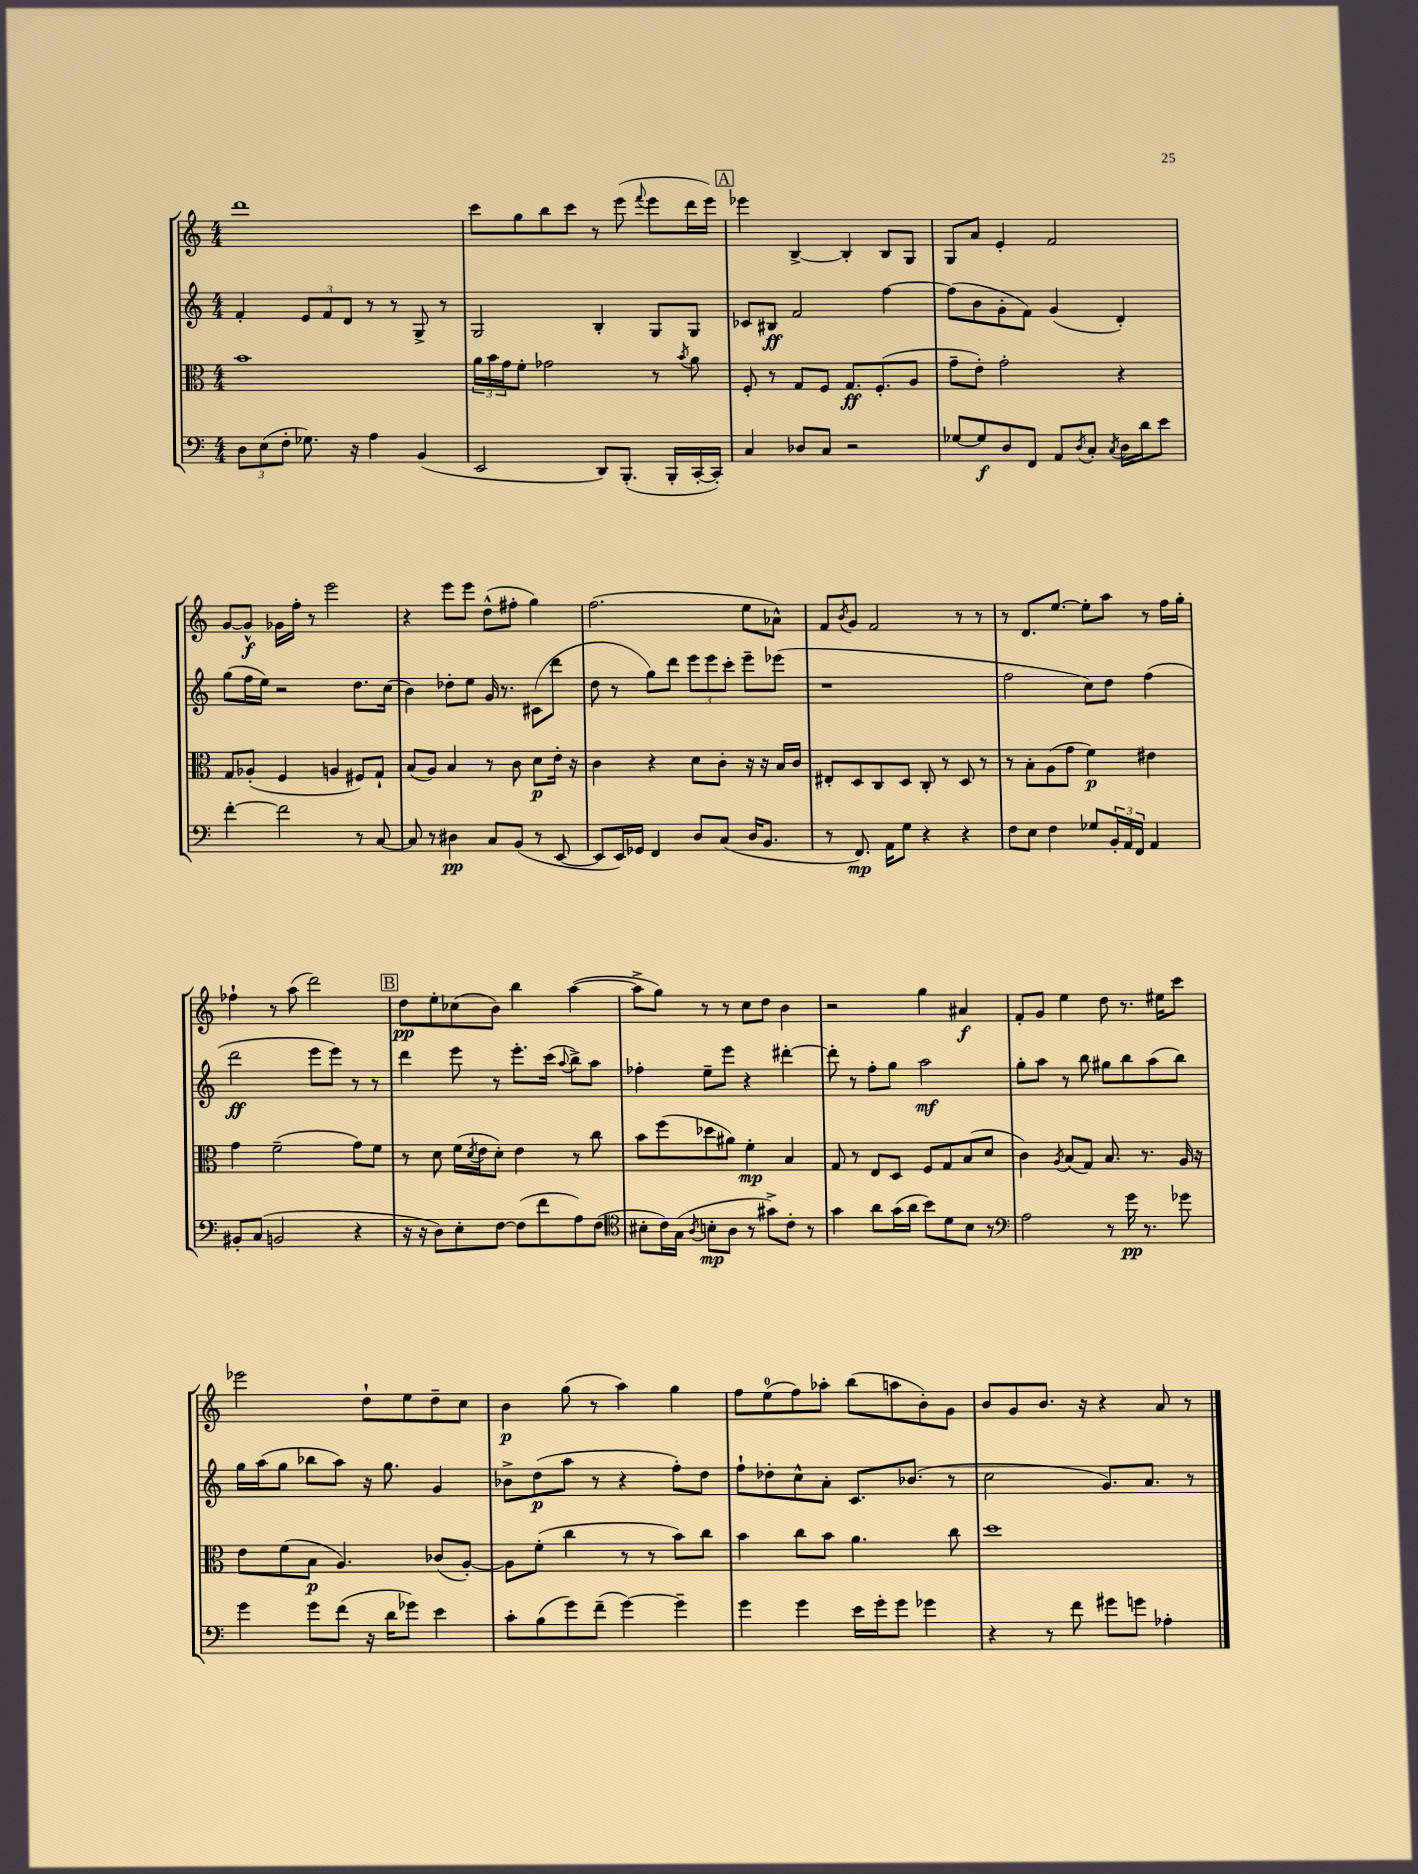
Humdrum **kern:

**kern	**kern	**kern	**kern
*staff4	*staff3	*staff2	*staff1
*clefF4	*clefC3	*clefG2	*clefG2
*k[]	*k[]	*k[]	*k[]
*M4/4	*M4/4	*M4/4	*M4/4
12D	1b	4f'	1ddd
(12E	.	.	.
12F'	.	.	.
8.G-)	.	12e	.
.	.	12f	.
.	.	12d	.
16r	.	.	.
4A	.	8r	.
.	.	8r	.
(4BB	.	8G^	.
.	.	8r	.
=	=	=	=
2EE	24a	2G	8ccc
.	24b	.	.
.	24g	.	.
.	8f'	.	8gg
.	2g-	.	8bb
.	.	.	8ccc
8DD)	.	4B'	8r
(8.BBB'	.	.	(8eee
.	.	.	8qqfff
.	8r	8G	8eee
16BBB'	.	.	.
.	8qb	.	.
[16CC'	8a	8G	16ddd
16CC'])	.	.	16eee)
=	=	=	=
4C	8F'	8c-	4eee-
.	8r	8B#	.
8D-	8G	2f	[4B^
8C	8F	.	.
2r	8.G	.	4B']
.	(8.F'	.	.
.	.	[4ff	8B
.	8A	.	8G
=	=	=	=
[8G-	8g~	(8ff]	8G
8G-]	8e')	8b	8a
8D	2g'	8g'	4e'
8FF	.	8f)	.
8AA	.	(4g	2f
8qD	.	.	.
8C'	.	.	.
8qC	.	.	.
16D	4r	4d')	.
16d	.	.	.
8e	.	.	.
=	=	=	=
[4f'	8G	(8gg	[8g
.	(8A-'	16ff	8g^^]
.	.	16ee)	.
2f]	4F	2r	16g-
.	.	.	16ff'
.	.	.	8r
.	4A	.	2eee
8r	8F#)	8.dd	.
[8C	8G`	.	.
.	.	(16cc	.
=	=	=	=
8C]	(8B	4b)	4r
8r	8A)	.	.
4D#	4B	8dd-'	8eee
.	.	8ee	8eee
8C	8r	16g	(8dd^^
.	.	8.r	.
(8BB	8c	.	8ff#'
8r	8d	(8c#	4gg)
[8EE	16e'	8ddd	.
.	16r	.	.
=	=	=	=
8EE]	4c	8dd	(2.ff
16EE)	.	8r	.
16GG-	.	.	.
4FF	4r	8gg)	.
.	.	8ddd	.
8D	8d	12eee	.
.	.	12eee	.
(8C	8c'	.	.
.	.	12ccc'	.
16D	16r	8eee~	8ee
8.BB	16r	.	.
.	16B	(8eee-	8a-^^)
.	16c	.	.
=	=	=	=
8r	8E#'	1r	8f
.	.	.	8qb
8.FF)	8D	.	8g
.	8C	.	2f
16AA	.	.	.
8G	8D	.	.
4r	8C'	.	.
.	8r	.	.
4r	8D	.	8r
.	8r	.	8r
=	=	=	=
8F	8r	2ff	8r
8E	8B'	.	8.d
4F	(8A	.	.
.	.	.	[8.ee
.	8g	.	.
8G-	4f)	8cc)	8ee']
24BB'	.	8dd	8aa
24AA	.	.	.
24FF	.	.	.
4AA	4e#	(4ff	8r
.	.	.	16ff
.	.	.	16gg'
=	=	=	=
8BB#'	4g	2ddd	4ff-`
(8C	.	.	.
2BB	(2f~	.	8r
.	.	.	(8aa
.	.	8eee	2ddd)
.	.	8eee)	.
4r	8g)	8r	.
.	8f	8r	.
=	=	=	=
16r	8r	4ddd	8dd
16r	.	.	.
8D)	8d	.	8ee'
8E'	(16f	8eee	(8cc-
.	8qd	.	.
.	16e	.	.
[8F	8d')	8r	8b)
(8F]	4e	8.eee'	4bb
8f	.	.	.
.	.	(16ccc	.
.	.	8qqaa	.
8A)	8r	8bb^)	([4aa
(8F	8cc	8aa	.
=	=	=	=
*clefC4	*	*	*
8B#'	8b	4ff-'	8aa^]
16c)	(8ff	.	8gg)
(16G	.	.	.
8qA	.	.	.
8B'	8dd-	8ee~	8r
8A	8a#)	8eee	8r
8r	4f'	4r	8cc
8g#^)	.	.	8dd
8c'	4B	[4ddd#'	4b
8r	.	.	.
=	=	=	=
4g	8G	8ddd#']	2r
.	8r	8r	.
8a	8E	8ff'	.
(16g	8D	8gg	.
16a	.	.	.
8b)	8F	2aa	4gg
8d	8G	.	.
8B	(8B	.	4a#
8r	8d	.	.
=	=	=	=
*clefF4	*	*	*
2A	4c)	8gg'	8f'
.	.	8aa	8g
.	8qA	.	.
.	(8B	8r	4ee
.	8G)	8bb	.
8r	8.B	8gg#	8dd
16g	.	8bb	8.r
8.r	8.r	.	.
.	.	(8aa	.
.	.	.	16ee#
8g-	16A	8bb)	8ccc
.	16r	.	.
=	=	=	=
4g	8e	16gg	2eee-
.	.	(16aa	.
.	(8f	8gg	.
8g	8B	8bb-	.
(8f	4.A)	8aa)	.
16r	.	16r	8dd`
16d	.	8.gg	.
8g-)	.	.	8ee
4e	(8c-	4g	8dd~
.	[8A')	.	8cc
=	=	=	=
8c'	8A]	8b-^	4b
(8B	(8f'	(8dd	.
8g)	4cc	8aa	(8gg
(8f~	.	8r	8r
[4g)	8r	4r	4aa)
.	8r	.	.
4g~]	8b)	8ff')	4gg
.	8cc	8dd	.
=	=	=	=
4g	4b	8ff`	8ff
.	.	8dd-'	(8ee
4g	8cc	8cc^^	8ff)
.	8b	8a'	8aa-'
16e	4.a	8.c	(8bb
16g'	.	.	.
8g	.	.	8aa
.	.	(8.b-	.
4g-	.	.	8b')
.	8cc	8r	8g
=	=	=	=
4r	1dd	2cc	8b
.	.	.	8g
8r	.	.	8.b
8f	.	.	.
.	.	.	16r
8g#	.	8.g)	4r
8g	.	.	.
.	.	8.a	.
4A-'	.	.	8a
.	.	8r	8r
==	==	==	==
*-	*-	*-	*-
